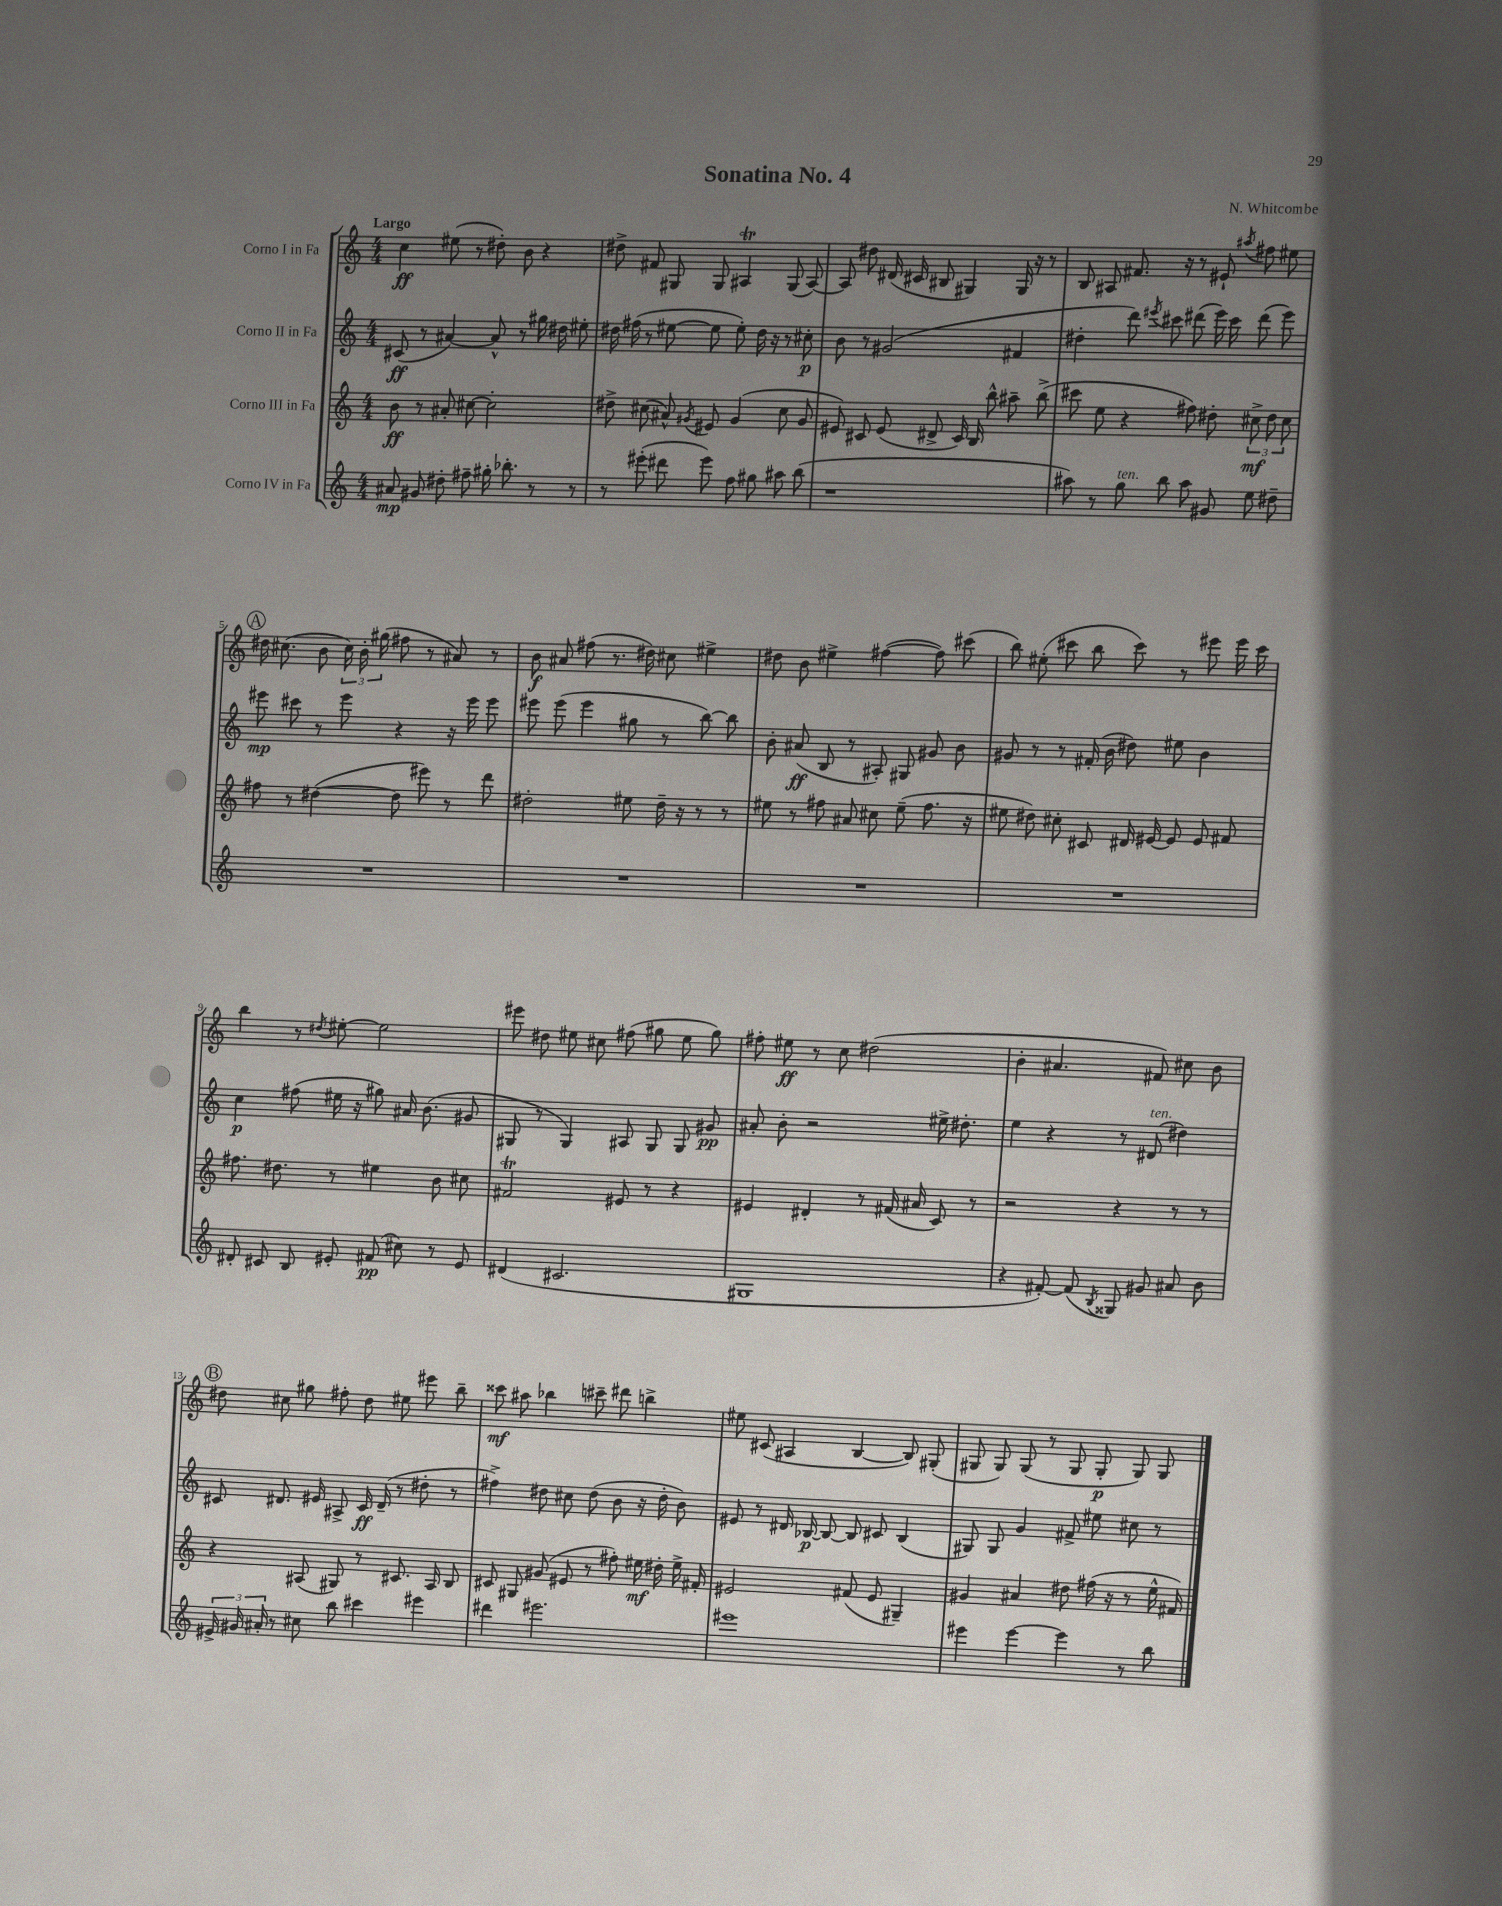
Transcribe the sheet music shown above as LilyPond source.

\header { title = "Sonatina No. 4" composer = "N. Whitcombe" }
<<
\new StaffGroup <<
\new Staff = "s0" \with { instrumentName = "Corno I in Fa" } {
    \clef treble \key c \major \numericTimeSignature \time 4/4 \tempo "Largo"
    \autoBeamOff c''4\ff eis''8( r8 dis''8-.) b'8 r4 |
    dis''8-> fis'8 gis8 gis8 ais4\trill gis8( ais8~) |
    ais8 dis''8 dis'16( cis'16 bis8 gis4) gis16 r16 r8 |
    b8 ais8 fis'8. r16 r8 eis'8-! \acciaccatura { ais''8 } fis''8 eis''8 |
    \mark \markup { \circle "A" } dis''16 cis''8.( b'8 \tuplet 3/2 { cis''16) b'16-. gis''16( } fis''8 r8 ais'8) r8 |
    b'8\f ais'8 fis''8( r8. dis''16) cis''8 eis''4-> |
    dis''8 b'8 eis''4-> fis''4~( fis''8) cis'''8( |
    b''8) eis''8-.( cis'''8 b''8 cis'''8) r8 eis'''8 eis'''16 cis'''16 |
    b''4 r8 \acciaccatura { dis''8 } eis''8~-. eis''2 |
    eis'''8 dis''8 eis''8 cis''8 fis''8( gis''8 eis''8 gis''8) |
    fis''8-. eis''8\ff r8 c''8 dis''2( |
    b'4-. ais'4. fis'8) cis''8 b'8 |
    \mark \markup { \circle "B" } dis''8 cis''8 gis''8 fis''8-. dis''8 eis''8 eis'''8 b''8-- |
    cisis'''8\mf ais''8 bes''4 cis'''8-- dis'''8 b''4-> |
    eis''8 cis'8( ais4 b4~ b8) gis8-.( |
    gis8 gis8) gis8( r8 gis8 gis8-.\p gis8) gis8 \bar "|." |
}
\new Staff = "s1" \with { instrumentName = "Corno II in Fa" } {
    \clef treble \key c \major \numericTimeSignature \time 4/4
    \autoBeamOff cis'8\ff( r8 ais'4~) ais'8-^ r8 gis''16 dis''16 eis''8-. |
    dis''16 fis''16( r8 eis''8~ eis''8 eis''8-.) dis''16 r16 r8 cis''8-.\p |
    b'8 r8 gis'2( fis'4 |
    dis''4-. d'''8) \acciaccatura { eis'''8 } cis'''8 dis'''8( eis'''16) cis'''16 dis'''8( eis'''8) |
    \mark \markup { \circle "A" } eis'''8\mp cis'''8 r8 eis'''8 r4 r16 eis'''16 eis'''8 |
    eis'''8 eis'''8( eis'''4 gis''8 r8 b''8~) b''8 |
    b'8-. ais'8\ff( b8 r8 ais8-.) gis8 gis'8 b'8 |
    gis'8 r8 r8 fis'16-.( b'16 dis''8) eis''8 b'4 |
    c''4\p fis''8( eis''16 r16 gis''8) ais'16 b'8.( gis'8 |
    gis8 r8 gis4) ais8 gis8 gis8 gis'8\pp |
    ais'8-. b'8-. r2 eis''16-> dis''8.-. |
    e''4 r4 r8 dis'8^\markup { \italic "ten." }( dis''4) |
    \mark \markup { \circle "B" } cis'8 dis'8. eis'16 ais8-> cis'16\ff dis'16--( r8 dis''8-. r8 |
    fis''4->) dis''8 cis''8 dis''8( b'8 r16 dis''16-. b'8) |
    eis'8 r8 dis'16 bes16~\p bes8~ bes8 cis'8 bes4( |
    gis8) gis8 g'4 fis'8-> eis''8 cis''8 r8 \bar "|." |
}
\new Staff = "s2" \with { instrumentName = "Corno III in Fa" } {
    \clef treble \key c \major \numericTimeSignature \time 4/4
    \autoBeamOff b'8\ff r8 ais'8-. cis''8~ cis''2-. |
    dis''8-> cis''8( ais'8-^) \acciaccatura { gis'8 } eis'8 gis'4( cis''8 gis'8 |
    eis'8) cis'8 eis'8( dis'8-> cis'16) b16 b''8-^ ais''8-- b''8->( |
    cis'''8 e''8 r4 fis''8) dis''8-. \tuplet 3/2 { cis''8->\mf dis''8 cis''8 } |
    \mark \markup { \circle "A" } fis''8 r8 dis''4~( dis''8 eis'''8) r8 d'''8 |
    dis''2-. eis''8 dis''16-- r16 r8 r8 |
    eis''8 r8 fis''8 ais'8 cis''8 eis''8--( fis''8. r16 |
    eis''8 dis''8) cis''8-. cis'8 dis'16 eis'16~ eis'8 eis'8 fis'8 |
    fis''8. dis''8. r8 eis''4 b'8 cis''8 |
    fis'2\trill eis'8 r8 r4 |
    eis'4 dis'4-. r8 fis'16( ais'16 c'8) r8 |
    r2 r4 r8 r8 |
    \mark \markup { \circle "B" } r4 ais8( gis8) r8 cis'8. ais16 b8 |
    cis'8 gis8 gis'8( eis'8 r8 fis''8-.) eis''16\mf dis''16-. eis''16-> fis'16-. |
    eis'2 fis'8( eis'8 gis4--) |
    gis'4 ais'4 dis''8 fis''16( r16 r8 e''16-^ fis'16) \bar "|." |
}
\new Staff = "s3" \with { instrumentName = "Corno IV in Fa" } {
    \clef treble \key c \major \numericTimeSignature \time 4/4
    \autoBeamOff ais'8\mp gis'8 dis''8-. fis''8-- gis''16-. bes''8.-. r8 r8 |
    r8 eis'''8-.( dis'''8 eis'''8) f''8 gis''8 ais''8 b''8( |
    r1 |
    ais''8) r8 g''8^\markup { \italic "ten." } b''8 ais''8 gis'8 e''8 dis''8-- |
    \mark \markup { \circle "A" } R1 |
    R1 |
    R1 |
    R1 |
    dis'8-. cis'8 b8 eis'8-. fis'8\pp( cis''8) r8 eis'8 |
    dis'4( cis'2. |
    gis1 |
    r4 fis'8~-.) fis'8( \acciaccatura { b8 } gisis8) gis'8 ais'8 b'8 |
    \mark \markup { \circle "B" } \tuplet 3/2 { eis'16-> gis'16 ais'16-. } r8 cis''8 b''8 cis'''4 eis'''4 |
    dis'''4 eis'''2. |
    eis'''1 |
    eis'''4 eis'''4~ eis'''4 r8 b''8 \bar "|." |
}
>>
>>
